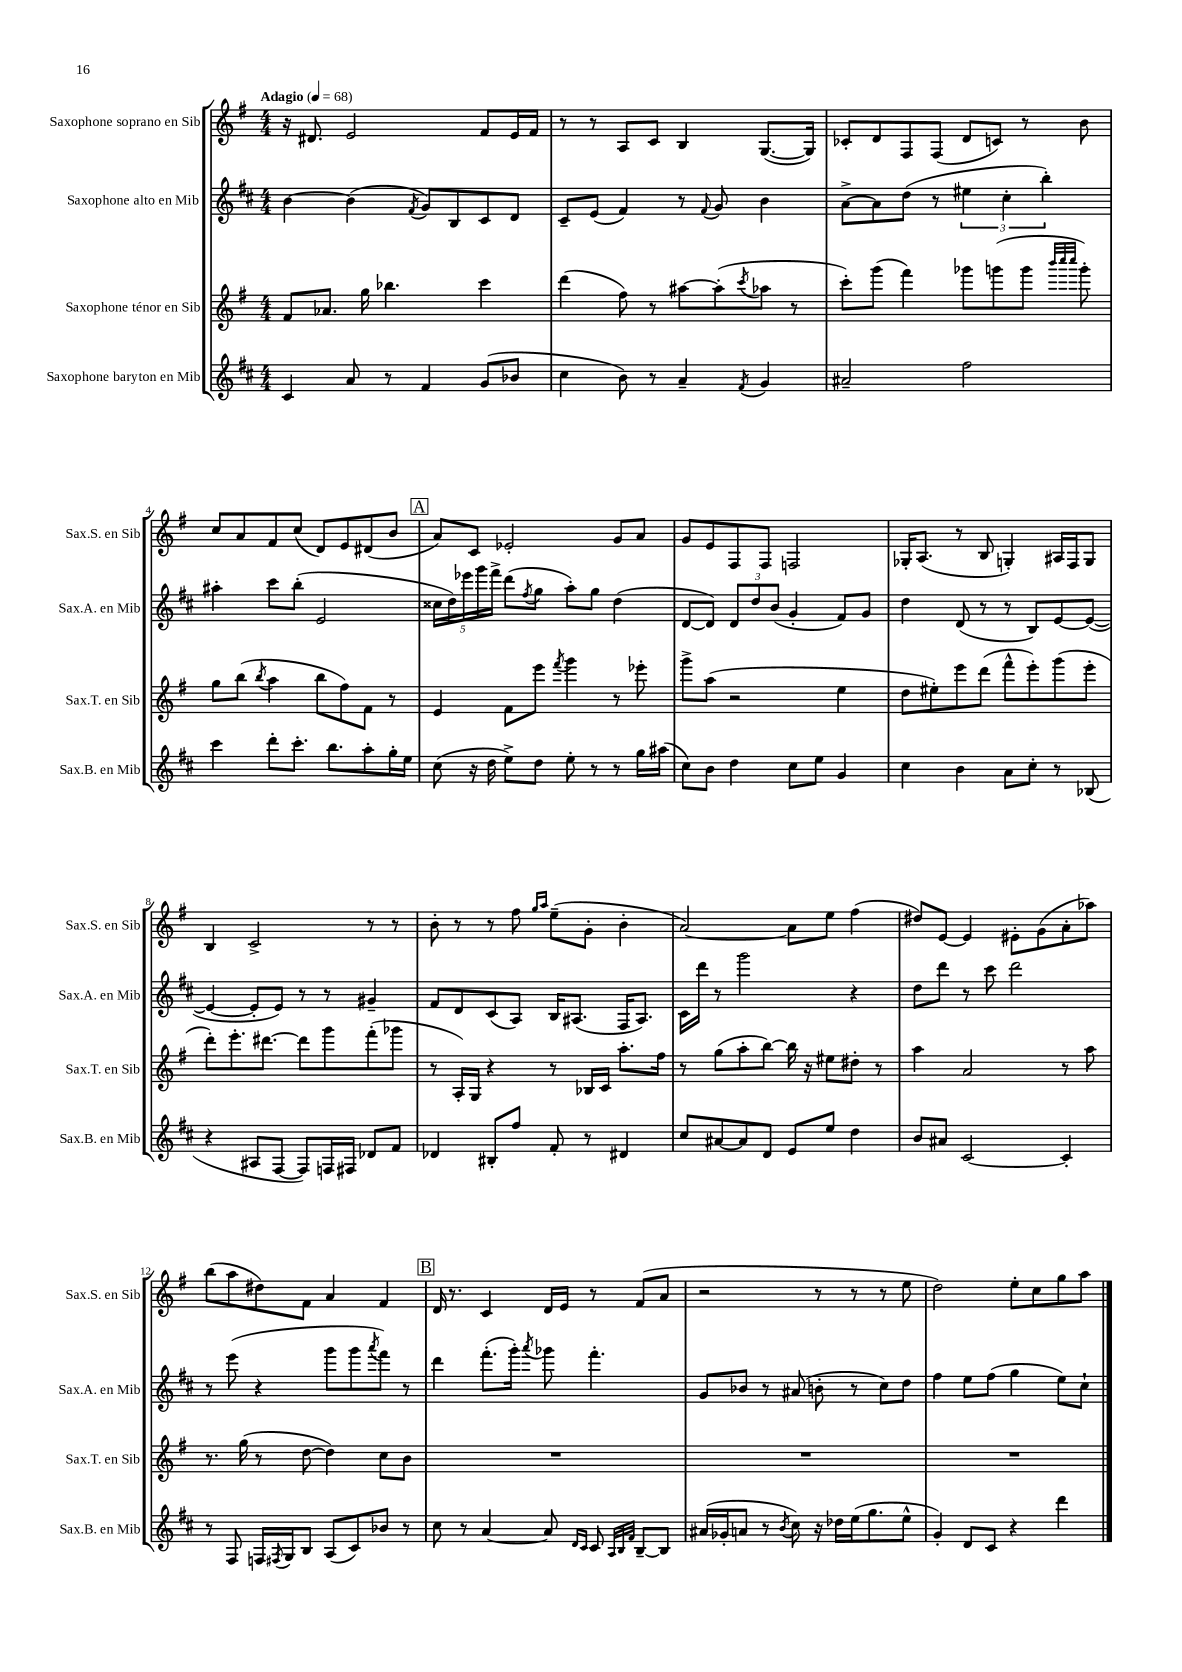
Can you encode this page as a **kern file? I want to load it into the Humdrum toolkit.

**kern	**kern	**kern	**kern
*staff4	*staff3	*staff2	*staff1
*clefG2	*clefG2	*clefG2	*clefG2
*k[f#c#]	*k[f#]	*k[f#c#]	*k[f#]
*M4/4	*M4/4	*M4/4	*M4/4
*MM68	*MM68	*MM68	*MM68
4c#/	8f#/L	[4b\	16r
.	.	.	8.d#/
.	8.a-/J	.	.
8a/	.	(4b\]	2e/
.	16gg\	.	.
8r	4.bb-\	.	.
.	.	8qf#/	.
4f#/	.	8g/L)	.
.	.	8B/	.
(8g/L	4ccc\	8c#/	8f#/L
8b-/J	.	8d/J	16e/L
.	.	.	16f#/JJ
=	=	=	=
4cc#\	(4ddd\	8c#~/L	8r
.	.	(8e/J	8r
8b\)	8ff#\)	4f#/)	8A/L
8r	8r	.	8c/J
4a~/	[8aa#\L	8r	4B/
.	.	8qqf#/	.
.	(8aa#'\]	8g/	.
8qf#/	8qccc/	.	.
4g/	8aa-\J	4b\	([8.G/L
.	8r	.	.
.	.	.	16G/]Jk)
=	=	=	=
2a#~/	8ccc'\L)	[8a^\L	8c-'/L
.	(8ggg\J	8a\]	8d/
.	4fff#\)	(8dd\J	8F#/
.	.	8r	(8F#/J
2ff#\	8ggg-\L	6ee#\	8d/L
.	(8ggg\	.	8c/J)
.	.	6cc#'\	.
.	8ggg\J	.	8r
.	.	6bb'\)	.
.	32qqbbb/LLL	.	.
.	32qqcccc/	.	.
.	32qqcccc/JJJ	.	.
.	8ggg'\)	.	8b\
=	=	=	=
4ccc#\	8gg\L	4aa#'\	8cc/L
.	(8bb\J	.	8a/
.	8qbb/	.	.
8ddd'\L	4aa\	8ccc#\L	8f#/
8.ccc#'\J	.	(8bb'\J	(8cc/J
.	8bb\L	2e/	8d/L)
8.bb\L	.	.	.
.	8ff#\)	.	8e/
8aa'\	8f#\J	.	(8d#/
16gg'\L	8r	.	8b/J
16ee\JJ	.	.	.
=	=	=	=
(8cc#\	4e/	20cc##\LL	8a/L)
.	.	20dd\)	.
.	.	20eee-\	.
16r	.	.	8c/J
.	.	20ggg\	.
16dd\	.	.	.
.	.	20fff#^\JJ	.
8ee^\L)	8f#\L	(8ddd\L	2e-'/
.	.	8qff#/	.
8dd\J	8eee\J	8gg\J	.
.	8qfff#/	.	.
8ee'\	4ggg\	8aa'\L)	.
8r	.	8gg\J	.
8r	8r	(4dd\	8g/L
16gg\LL	8eee-'\	.	8a/J
(16aa#\JJ	.	.	.
=	=	=	=
8cc#\L)	8ggg^\L	[8d/L	8g/L
8b\J	(8aa\J	8d/]J)	8e/
4dd\	2r	12d/L	8F#/
.	.	12dd/	.
.	.	.	8F#/J
.	.	(12b/J	.
8cc#\L	.	4g'/	2F/
8ee\J	.	.	.
4g/	4ee\	8f#/L)	.
.	.	8g/J	.
=	=	=	=
4cc#\	8dd\L	4dd\	16G-'/LK
.	.	.	(8.A/J
.	8ee#'\)	.	.
4b\	8eee\	(8d/	8r
.	(8ddd\J	8r	8B/
8a\L	8fff#^^\L	8r	4G'/)
8cc#'\J	8eee'\)	8B/L)	.
8r	(8ggg\	[8e/	16A#/LL
.	.	.	16F#/J
(8B-/	8eee'\J	(8e/_J	8G/J
=	=	=	=
4r	8ddd'\L)	4e/_	4B/
.	8.eee'\	.	.
8A#/L	.	8e'/]L	2c^/
.	[8.ddd#\J	.	.
[8F#/J	.	8e/J)	.
8F#/]L)	8ddd#\]L	8r	.
16F/L	8ggg\	8r	.
16F#/JJ	.	.	.
8d-/L	(8fff#'\	4g#~/	8r
8f#/J	8ggg-\J	.	8r
=	=	=	=
4d-/	8r	8f#/L	8b'\
.	16A'/LL)	8d/	8r
.	16G/JJ	.	.
8B#'/L	4r	(8c#/	8r
8ff#/J	.	8A/J)	8ff#\
.	.	.	16qqgg/LL
.	.	.	16qqaa/JJ
8f#'/	8r	16B/LK	(8ee~\L
.	.	(8.A#/J	.
8r	16B-/LL	.	8g'\J
.	16c/JJ	.	.
4d#/	8.aa'\L	16F#/LK	4b'\
.	.	8.A#/J)	.
.	16ff#\Jk	.	.
=	=	=	=
8cc#/L	8r	16c#\LL	[2a/)
.	.	16ddd\JJ	.
[8a#/	(8gg\L	8r	.
8a#/]	8aa'\	2ggg\	.
8d/J	[8bb\J)	.	.
8e/L	16bb\]	.	8a\]L
.	16r	.	.
8ee/J	8ee#\L	.	8ee\J
4dd\	8dd#'\J	4r	(4ff#\
.	8r	.	.
=	=	=	=
8b/L	4aa\	8dd\L	8dd#/L)
8a#/J	.	8ddd\J	[8e/J
[2c#/	2a/	8r	4e/]
.	.	8ccc#\	.
.	.	2ddd\	8e#'\L
.	.	.	(8g\
4c#'/]	8r	.	8a'\
.	8aa\	.	8aa-\J)
=	=	=	=
8r	8.r	8r	(8bb\L
8F#/	.	(8eee\	8aa\
.	(16gg\	.	.
16F/LL	8r	4r	8dd#\)
8qF#/	.	.	.
16G/J	.	.	.
8B/J	[8dd\	.	8f#\J
(8A/L	4dd\])	8ggg\L	4a/
8c#/)	.	8ggg\	.
.	.	8qaaa/	.
8b-/J	8cc\L	8fff#\J)	4f#/
8r	8b\J	8r	.
=	=	=	=
8cc#\	1r	4ddd\	16d/
.	.	.	8.r
8r	.	.	.
[4a/	.	(8.fff#'\L	4c/
.	.	16ggg'\Jk)	.
.	.	8qaaa/	.
8a/]	.	8ggg-\	16d/LL
.	.	.	16e/JJ
16qqd/LL	.	.	.
16qqc#/JJ	.	.	.
8c#/	.	4.fff#'\	8r
32qqA/LLL	.	.	.
32qqB/	.	.	.
32qqf#/JJJ	.	.	.
[8B~/L	.	.	(8f#/L
8B/]J	.	.	8a/J
=	=	=	=
(16a#/LL	1r	8g/L	2r
16g-'/J	.	.	.
8a/J	.	8b-/J	.
8r	.	8r	.
8qb/	.	.	.
8cc#\)	.	(8a#/	.
16r	.	8b'\	8r
16dd-\LL	.	.	.
(16ee\J	.	8r	8r
8.gg\	.	.	.
.	.	8cc#\L)	8r
8ee^^\J	.	8dd\J	8ee\
=	=	=	=
4g'/)	1r	4ff#\	2dd\)
8d/L	.	8ee\L	.
8c#/J	.	(8ff#\J	.
4r	.	4gg\	8ee'\L
.	.	.	8cc\
4ddd\	.	8ee\L)	8gg\
.	.	8cc#`\J	8aa\J
==	==	==	==
*-	*-	*-	*-
